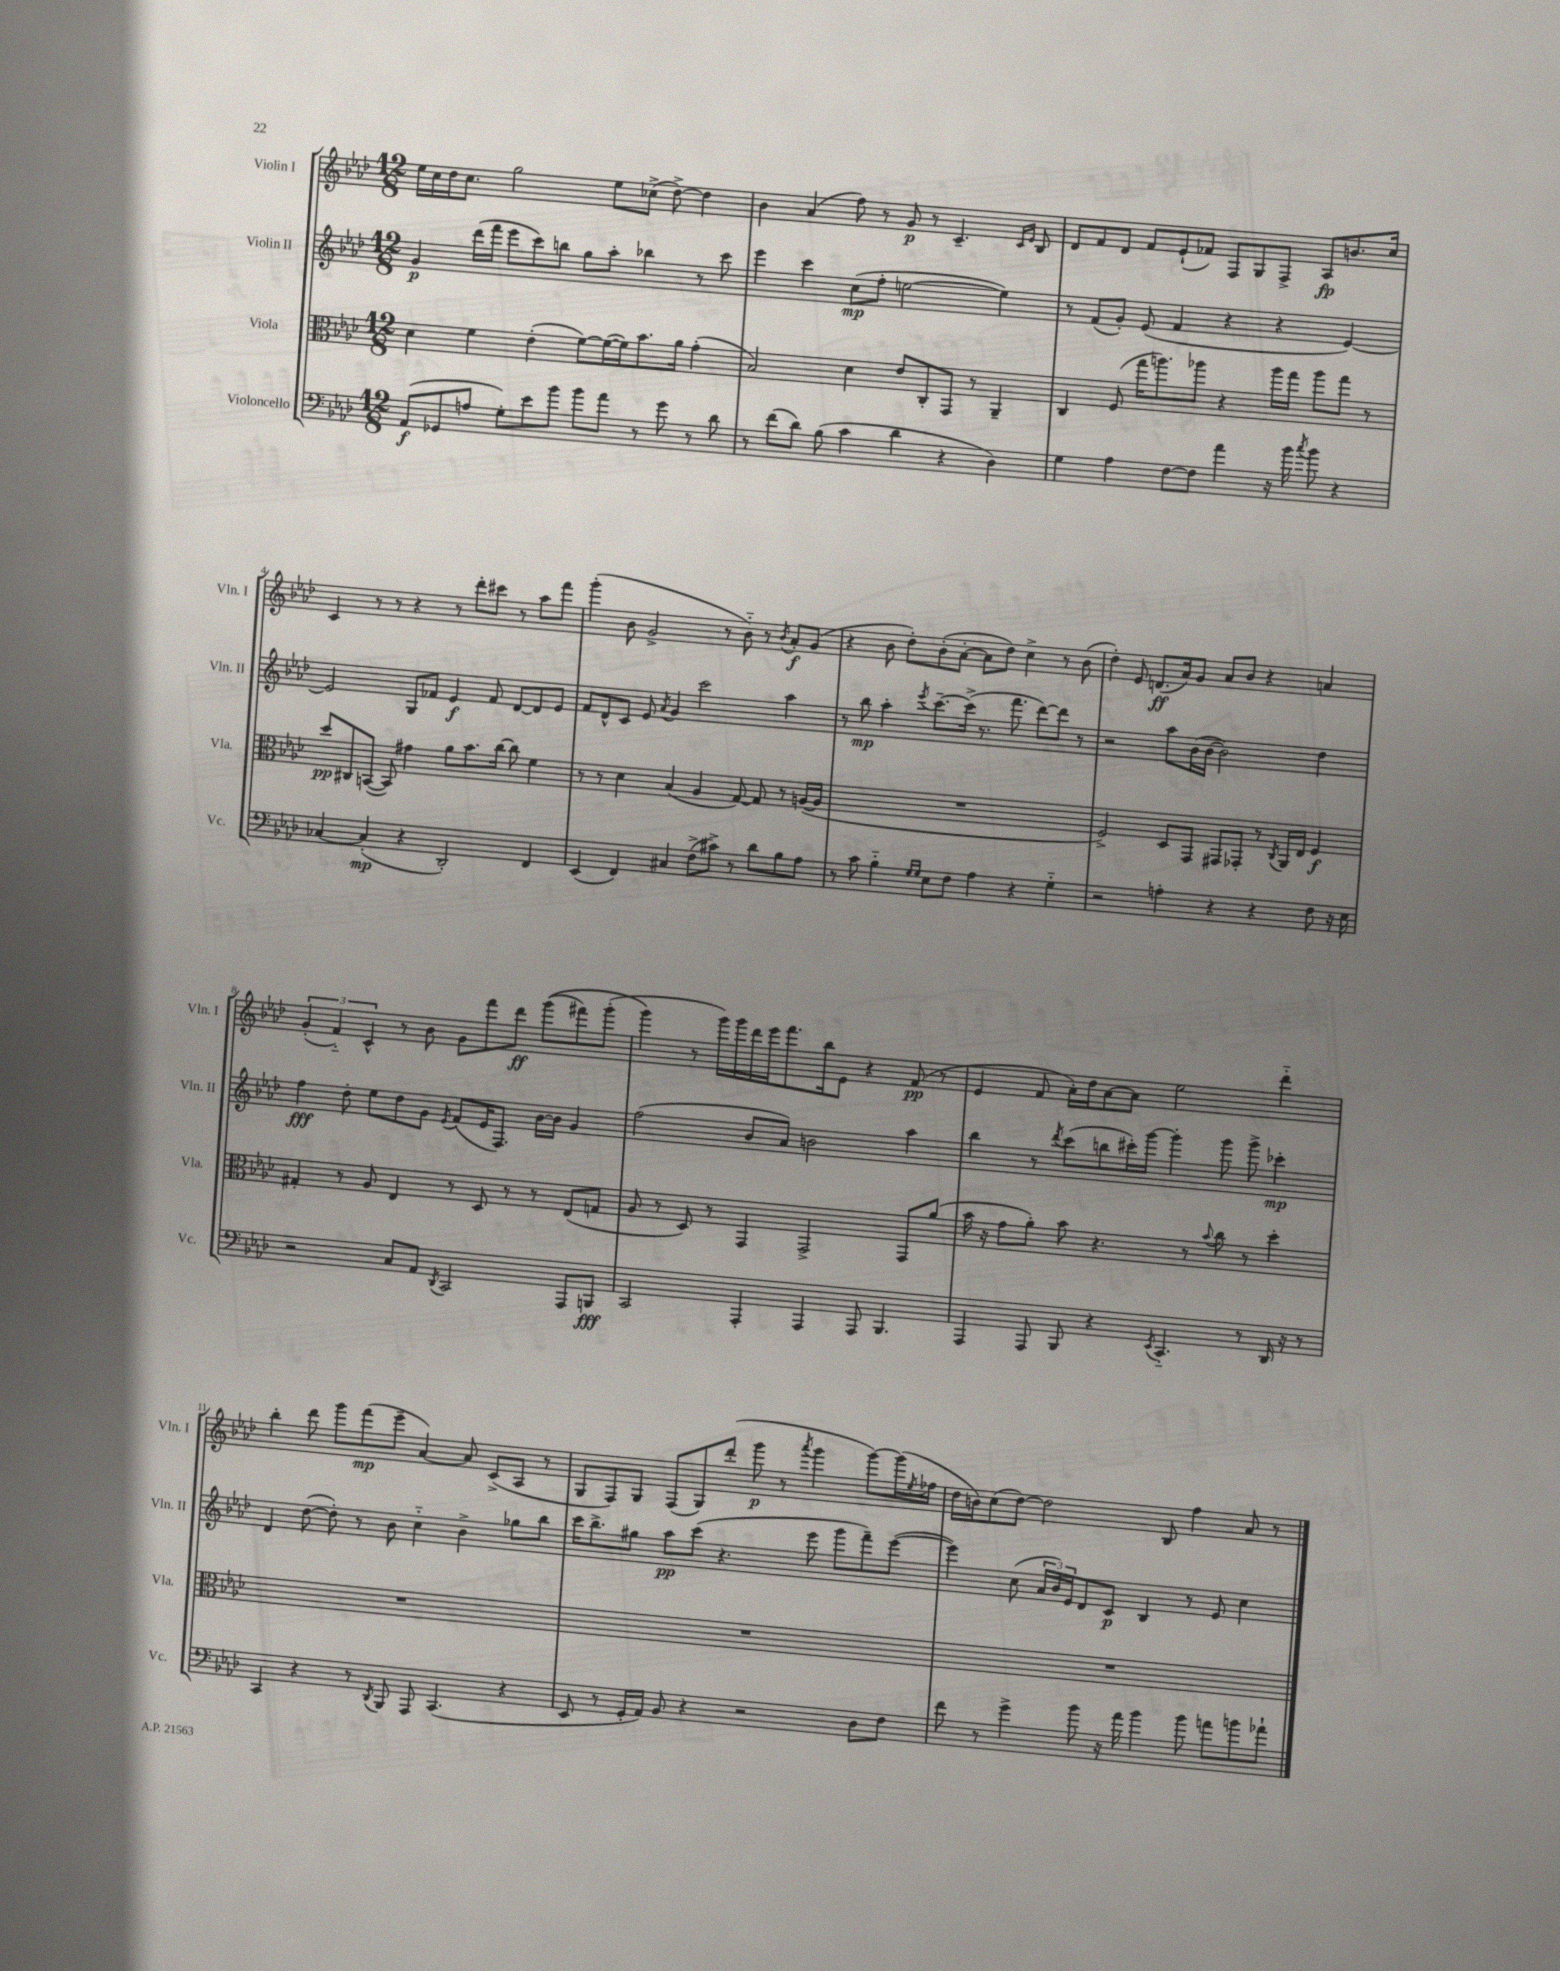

**kern	**kern	**kern	**kern
*staff4	*staff3	*staff2	*staff1
*clefF4	*clefC3	*clefG2	*clefG2
*k[b-e-a-d-]	*k[b-e-a-d-]	*k[b-e-a-d-]	*k[b-e-a-d-]
*M12/8	*M12/8	*M12/8	*M12/8
(8AA-/L	4d-\	4g/	16ee-\LL
.	.	.	16cc\
8GG-/	.	.	16dd-\J
.	.	.	8.cc\J
8A/J	4f\	(16ddd-\LL	.
.	.	16fff\JJ	.
8G'\L)	.	8eee-\L	2gg\
8e-\	(4e-'\	8ccc\)	.
8b-\J	.	8bb\J	.
8b-\L	[8f\L)	8gg\L	.
8a-\J	(16f\_L	8aa-'\J	8ee-\L
.	16f\]J)	.	.
8r	8.b-\	4bb-\	(8cc-^\J
8g\	.	.	[8dd-^\)
.	16a-\Jk	.	.
8r	(4g'\	8r	4dd-\]
8d-\	.	8ccc\	.
=	=	=	=
8r	2B-/)	4eee-\	4b-\
(8f\L	.	.	.
8d-\J)	.	4ccc\	(4a-/
(8B-\	.	.	.
4c\	4d-\	(8cc\L	8ff\)
.	.	8ff'\J	8r
4d-\	8e-/L	[2ee\	8g/
.	8C'/	.	8r
4r	8GG/J	.	4.c~/
.	8r	.	.
4D-\)	4AA-~/	4ee\])	.
.	.	.	16qqc/LL
.	.	.	16qqe-/JJ
.	.	.	8B-/
=	=	=	=
4G\	4C/	8r	8d-/L
.	.	(8f/L	8f/
4A-\	(8F/	8g'/J)	8d-/J
.	16gg\LK	(8e-/	8f/L
.	8.aa\)	.	.
[8F\L	.	4f/	(8e-`/
8F\]J	8aa-\J	.	8f-/J)
4a-\	4r	4r	8F/L
.	.	.	8G/
16r	16aa-\LL	4r	8F^/J
16b-\	16gg\JJ	.	.
8qcc/	.	.	.
8b-\	8aa-\L	.	8A-/L
4r	8gg\J	[4e-/)	8.b/
.	8r	.	.
.	.	.	16cc/Jk
=	=	=	=
[4C-/	8dd-/L	2e-/]	4c/
.	8C#/	.	.
(4C-'/]	([8BB/J	.	8r
.	8BB/])	.	8r
4r	4g#\	8G/L	4r
.	.	8f-/J	.
2DD-'/)	8a-\L	4e-/	8r
.	8.b-\	.	8ddd-'\L
.	.	8f-/	8ccc#\J
.	[16cc\Jk	.	.
.	8cc\]	[8d-/L	8r
4FF/	4f\	8d-/]	8aa-\L
.	.	8e-/J	8fff\J
=	=	=	=
(4EE-/	8r	8f/L	(4ggg'\
.	8r	8d-^^/	.
4FF/)	4d-\	8c/J	8b-\
.	.	8e-/	2g^/
.	.	8qa-/	.
4C#/	(4B-/	4g/	.
(8F^\L	4A-/	2ccc\	.
8c#^\J)	.	.	8r
8r	[8G/)	.	8b-'~\)
8d-\L	8G/]	.	8r
.	.	.	8qb-/
8B-\	8r	4aa-\	8a-'/L
8A-\J	([16A/LL	.	(8g/J
.	16A/]JJ	.	.
=	=	=	=
8r	1.r	8r	4r
8c\	.	8bb-\	.
4B-'~\	.	4aa-'\	8b-\
.	.	.	8dd-'\L)
16qqG/LL	.	.	.
16qqG/JJ	.	8qeee-/	.
8E-\L	.	[8.ccc~\L	(8b-'\
8F\J	.	.	[8a-'\J
.	.	(16ccc^\]Jk	.
4A-\	.	8.r	8a-\]L
.	.	.	8dd-\J)
.	.	8.fff\	.
4r	.	.	4cc^\
.	.	[8ddd-\L)	.
4G'~\	.	8ddd-\]J	8r
.	.	8r	(8b-\
=	=	=	=
2r	2F^/)	2r	4dd-'\)
.	.	.	8e-/
.	.	.	(8.d/L
4A'\	8D-/L	8aa-\L	.
.	.	.	16a-/k)
.	8GG/J	(16b-\L	8g/J
.	.	[16b-\JJ	.
4r	8GG#/L	2b-\])	8a-/L
.	8GG-'/J	.	8b-/J
4r	8r	.	4r
.	8qC/	.	.
.	16AA-/LL	.	.
.	16E-/JJ	.	.
8F\	4F/	4dd-\	4a/
16r	.	.	.
16E-\	.	.	.
=	=	=	=
2r	4G#'/	4ff\	(6g'/
.	.	.	6f'~/)
.	8r	8dd-'\	.
.	.	.	6c^^/
.	8A-/	8ee-\L	.
8C/L	4E-/	8dd-\	8r
8AA-/J	.	8g\J	8b-\
8qDD-/	.	8qe-/	.
2CC/	8r	(8f/L	8g\L
.	8D-/	16e-/K	8fff\
.	.	8.F/J)	.
.	8r	.	8ddd-\J
.	8r	[16b-\LL	&((8ggg\L
.	.	16b-\]JJ	.
8AAA-/L	(8E-/L	4g/	8fff#\)
8BBB/J	8G/J	.	(8ggg'\J
=	=	=	=
2CC/	8A-/	(2ff\	4ggg\&)
.	8r	.	.
.	8D-/)	.	8r
.	8r	.	16ggg\LL)
.	.	.	16ggg\
4AAA-'/	4GG/	8b-/L	16ddd-\
.	.	.	16eee-\J
.	.	8a-/J)	8.fff\
4AAA-/	2GG^/	2b\	.
.	.	.	16bb-\k
.	.	.	8e-\J
8AAA-/	.	.	4r
4.BBB-/	.	.	.
.	8GG/L	4aa-\	(8f/
.	(8a-/J	.	8r
=	=	=	=
4AAA-/	16b-\	4bb-\	4e-/
.	16r	.	.
.	8g\L	.	.
8AAA-/	8a-'\J)	8r	8f/
.	.	8qddd-/	.
8BBB-/	8b-\	(8ccc\L	16a-'\LL)
.	.	.	16dd-\J
4r	4.r	8bb\	[8a-\
.	.	16ccc#'\L)	8a-\]J
.	.	[16ggg\JJ	.
8qEE-/	.	.	.
4.CC'~/	.	4ggg'\]	2ee-\
.	8r	.	.
.	8qqb-/	.	.
.	8cc\	8ggg\	.
8r	8r	8ggg^\	.
16DD-/	4dd-'\	4ccc-'\	4ddd-'~\
16r	.	.	.
8r	.	.	.
=	=	=	=
4CC/	1.r	4d-/	4bb-'\
4r	.	([8dd-\	8ddd-\
.	.	8dd-'\])	8ggg\L
8r	.	8r	(8fff\
8qDD-/	.	.	.
8BBB-/	.	8b-\	8eee-~\J
8AAA-/	.	4cc'~\	[4a-/)
(4.CC/	.	.	.
.	.	4b-^\	8a-/]
.	.	.	(8c^/L
4r	.	8gg-\L	8A-/J
.	.	8bb-\J	8r
=	=	=	=
8EE-/	1.r	16ccc\LK	8G/L
.	.	8.bb-^\	.
8r	.	.	8F/)
16GG'/LL	.	8gg#\J	8G/J
16AA-/JJ)	.	.	.
8BB-/	.	8aa-\L	(8F/L
4r	.	(8ccc\J	8G/)
.	.	4.r	(8ddd-'/J
2r	.	.	8ggg\
.	.	.	8r
.	.	.	8qaaa-/
.	.	8eee-\	4ggg\
.	.	8ggg\L	.
8D-\L	.	8fff~\)	[8ggg\L)
8F\J	.	([8eee-\J	(16ggg\]L
.	.	.	8qee-/
.	.	.	16ff-\JJ
=	=	=	=
8f\	1.r	4eee-\])	16dd-\LL
.	.	.	16b\J)
8r	.	.	(8cc\
4g^\	.	(8cc\	[8dd-\J)
.	.	24a-/LL	2dd-\]
.	.	24b-/)	.
.	.	24e-/J	.
8b-\	.	8d-/	.
16r	.	8c/J	.
16a-\	.	.	.
4b-\	.	4B-/	.
.	.	.	8B-/
8b-\	.	8r	4ff\
8a\L	.	8e-/	.
8b\	.	4cc\	8a-/
8a-`\J	.	.	8r
==	==	==	==
*-	*-	*-	*-
